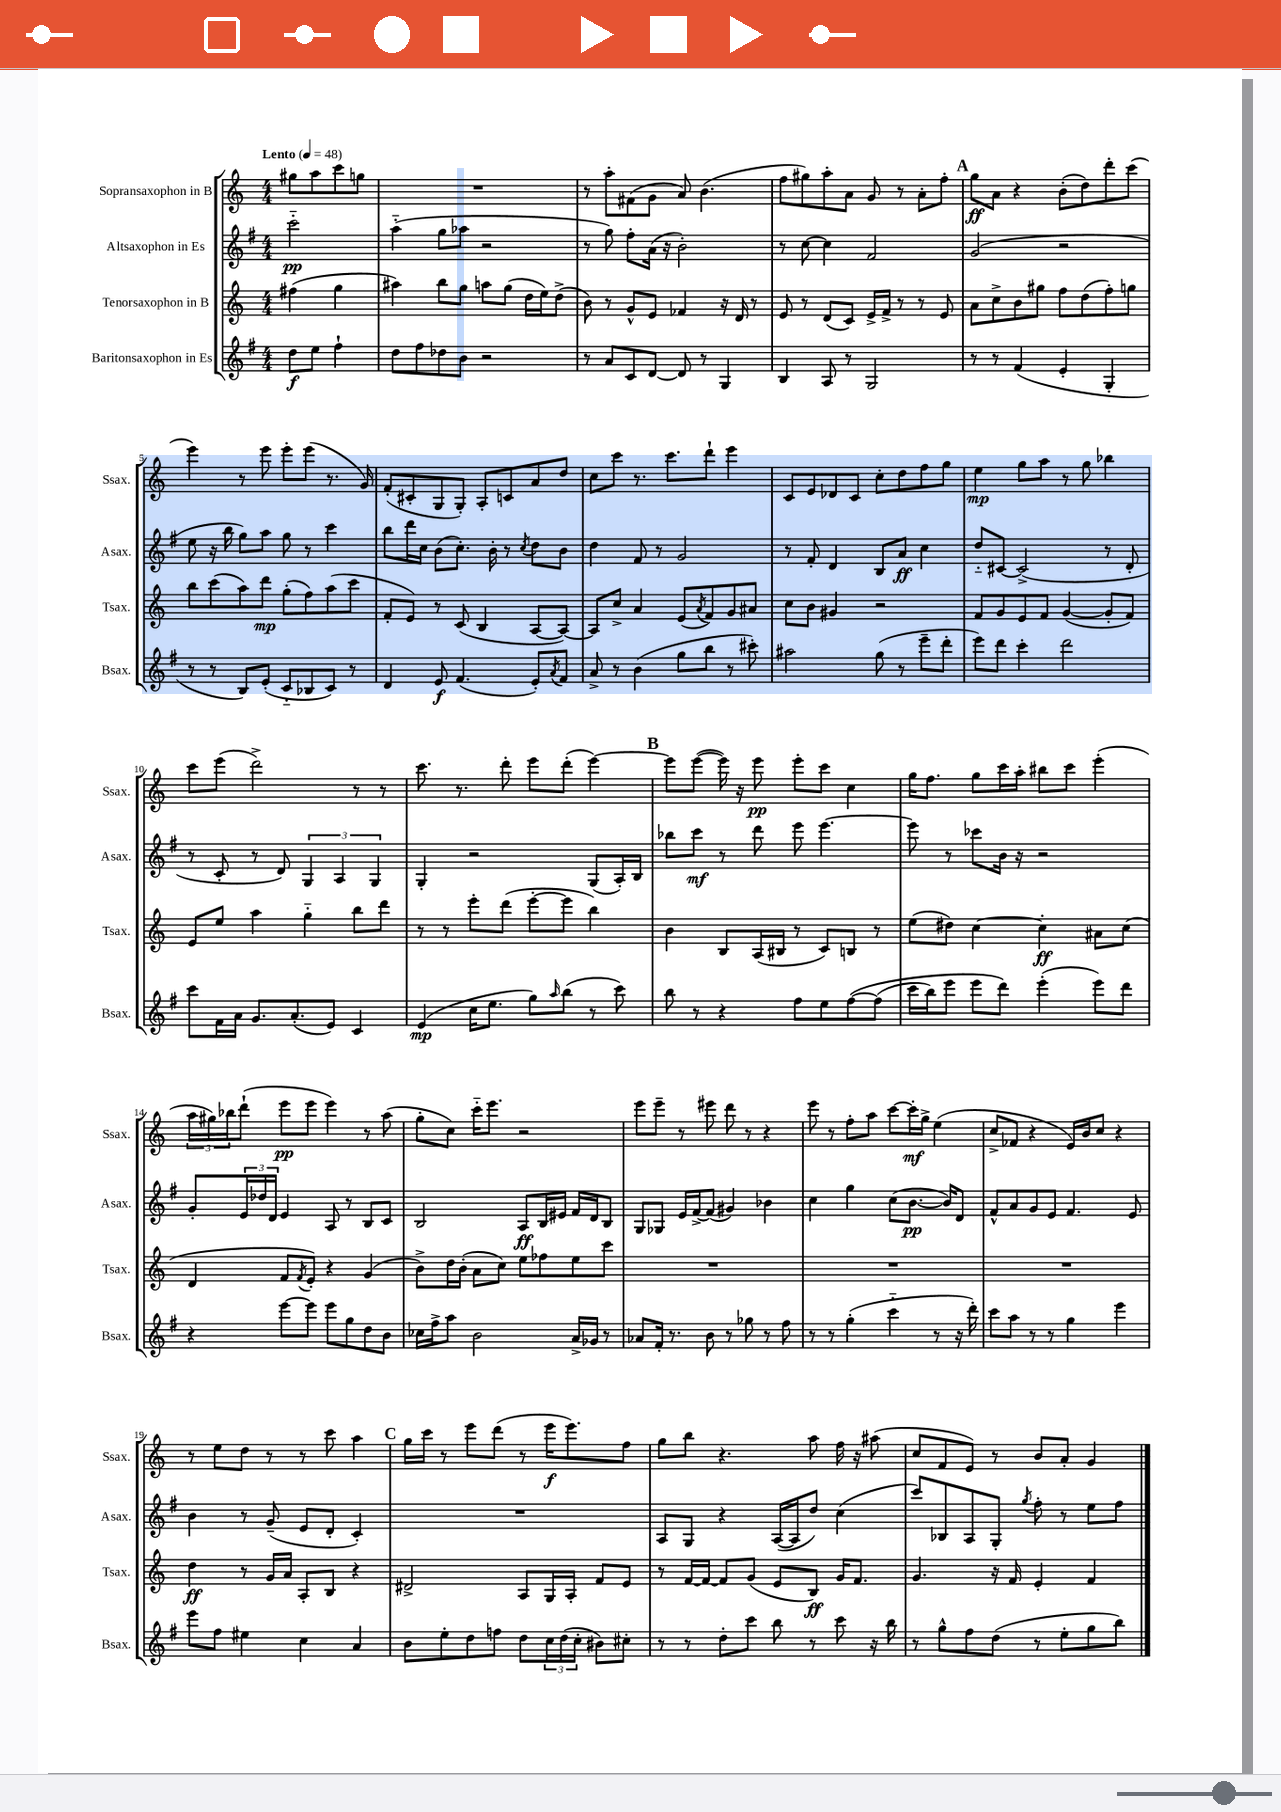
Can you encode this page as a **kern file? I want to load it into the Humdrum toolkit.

**kern	**dynam	**kern	**dynam	**kern	**dynam	**kern	**dynam
*part4	*part4	*part3	*part3	*part2	*part2	*part1	*part1
*staff4	*staff4	*staff3	*staff3	*staff2	*staff2	*staff1	*staff1
*I"Baritonsaxophon in Es	*	*I"Tenorsaxophon in B	*	*I"Altsaxophon in Es	*	*I"Sopransaxophon in B	*
*I'Bsax.	*	*I'Tsax.	*	*I'Asax.	*	*I'Ssax.	*
*clefG2	*	*clefG2	*	*clefG2	*	*clefG2	*
*k[f#]	*	*k[]	*	*k[f#]	*	*k[]	*
*M4/4	*	*M4/4	*	*M4/4	*	*M4/4	*
*MM48	*	*MM48	*	*MM48	*	*MM48	*
=	=	=	=	=	=	=	=
!	!	!	!	!	!	!LO:TX:a:B:t=Lento	!
8dd\L	f	(4ff#X\	.	2ccc\	pp	8gg#X\L	.
8ee\J	.	.	.	.	.	8aa\	.
4ff#`\	.	4gg\	.	.	.	8ccc\	.
.	.	.	.	.	.	8ggn\J	.
=1	=1	=1	=1	=1	=1	=1	=1
8dd\L	.	4aa#X\)	.	(4aa\	.	1r	.
8ff#\	.	.	.	.	.	.	.
8dd-X\	.	8bb\L	.	8gg\L	.	.	.
8b\J	.	8gg\J	.	8aa-X\J	.	.	.
2r	.	8aan\L	.	2r	.	.	.
.	.	(8gg\J	.	.	.	.	.
.	.	16dd\LL	.	.	.	.	.
.	.	16ee\J)	.	.	.	.	.
.	.	(8dd^\J	.	.	.	.	.
=2	=2	=2	=2	=2	=2	=2	=2
8r	.	8b\)	.	8r	.	8r	.
8a/L	.	8r	.	8gg\)	.	8aa'\L	.
8c/	.	8g^^/L	.	8ff#'\L	.	(8f#X\	.
[8d/J	.	8e/J	.	(16a\Jk	.	8g\J	.
.	.	.	.	16r	.	.	.
8d/]	.	4f-X/	.	2b'\)	.	8a/)	.
8r	.	.	.	.	.	(4.b\	.
4G/	.	16r	.	.	.	.	.
.	.	16d/	.	.	.	.	.
.	.	8r	.	.	.	.	.
=3	=3	=3	=3	=3	=3	=3	=3
4B/	.	8e/	.	8r	.	8ff\L	.
.	.	8r	.	[8cc\	.	8gg#X\)	.
8A/	.	(8d/L	.	4cc\]	.	8aa'\	.
8r	.	8c/J)	.	.	.	8a\J	.
2G/	.	16e^/LL	.	2f#/	.	8g/	.
.	.	16f^/JJ	.	.	.	.	.
.	.	8r	.	.	.	8r	.
.	.	8r	.	.	.	8a'\L	.
.	.	8e/	.	.	.	8ff'\J	.
!!LO:REH:place=s1:t=A
=4	=4	=4	=4	=4	=4	=4	=4
8r	.	8a\L	.	(2g/	.	8gg\L	ff
8r	.	8cc^\	.	.	.	8a\J	.
(4f#/	.	8b\	.	.	.	4r	.
.	.	8gg#X\J	.	.	.	.	.
4e'/	.	8ff\L	.	2r	.	(8b'\L	.
.	.	(8dd\	.	.	.	8dd\)	.
4G'/	.	8ff'\)	.	.	.	8ddd'\	.
.	.	8ggn\J	.	.	.	(8ccc\J	.
!!LO:LB:g=z
=5	=5	=5	=5	=5	=5	=5	=5
8r	.	8bb\L	.	8ee\	.	4eee\)	.
8r	.	(8ccc\	.	16r	.	.	.
.	.	.	.	16bb\	.	.	.
8B/L)	.	8aa\)	.	8gg\L)	.	8r	.
(8e'/J	.	8ddd\J	mp	8aa\J	.	8eee\	.
8c/L	.	(8gg'\L	.	8gg\	.	8eee'\L	.
8B-X/	.	8ff\)	.	8r	.	(8eee\J	.
8c/J)	.	(8aa\	.	4ccc\	.	8.r	.
8r	.	8ccc\J	.	.	.	.	.
.	.	.	.	.	.	16g/)	.
=6	=6	=6	=6	=6	=6	=6	=6
4d/	.	8f'/L	.	8bb\L	.	(8f'/L	.
.	.	8e/J)	.	16ddd\L	.	8c#X'/	.
.	.	.	.	16cc\JJ	.	.	.
8e/	f	8r	.	(8b\L	.	8G/	.
(4.f#/	.	(8c/	.	8.cc'\J)	.	8G'/J)	.
.	.	4B/	.	.	.	8A'/L	.
.	.	.	.	16b'\	.	.	.
.	.	.	.	8r	.	8cn/	.
.	.	.	.	8qcc/	.	.	.
8e'/L)	.	[8A/L	.	8dd\L	.	8a/	.
8qa/	.	.	.	.	.	.	.
8f#/J	.	8A/J_)	.	8b\J	.	8dd/J	.
=7	=7	=7	=7	=7	=7	=7	=7
8a^/	.	8A/L]	.	4dd\	.	8cc\L	.
8r	.	8cc^/J	.	.	.	8ccc\J	.
(4b\	.	4a/	.	8f#/	.	8.r	.
.	.	.	.	8r	.	.	.
.	.	.	.	.	.	8.ccc\L	.
8gg\L	.	(8e/L	.	2g/	.	.	.
.	.	8qa/	.	.	.	.	.
8bb\J	.	8f/)	.	.	.	8ddd`\J	.
8r	.	8g/	.	.	.	4eee\	.
8ccc#X'\)	.	8a#X/J	.	.	.	.	.
=8	=8	=8	=8	=8	=8	=8	=8
2aa#X\	.	8cc\L	.	8r	.	8c/L	.
.	.	8b\J	.	8f#'/	.	8e/	.
.	.	4g#X/	.	4d/	.	8d-X/	.
.	.	.	.	.	.	8c/J	.
(8gg\	.	2r	.	8B/L	.	8cc'\L	.
8r	.	.	.	8a/J	ff	8dd\	.
8eee~\L	.	.	.	4cc\	.	8ff\	.
8ddd'\J	.	.	.	.	.	8gg\J	.
=9	=9	=9	=9	=9	=9	=9	=9
8eee\L)	.	8f/L	.	8dd/L	.	4ee\	mp
8ddd\J	.	8g/	.	[8c#X/J	.	.	.
4ccc'\	.	8e/	.	(2c#^/]	.	8gg\L	.
.	.	8f/J	.	.	.	8aa\J	.
2ddd\	.	([4g/	.	.	.	8r	.
.	.	.	.	.	.	8gg\	.
.	.	8g'/L]	.	8r	.	4bb-X\	.
.	.	8f/J)	.	8d'/	.	.	.
!!LO:LB:g=z
=10	=10	=10	=10	=10	=10	=10	=10
8ccc\L	.	8e/L	.	8r	.	8ccc\L	.
16f#\L	.	8ee/J	.	8c'/	.	(8eee\J	.
16a\JJ	.	.	.	.	.	.	.
8.g/L	.	4aa\	.	8r	.	2ddd^\)	.
.	.	.	.	8d/)	.	.	.
(8.a'/	.	.	.	.	.	.	.
.	.	4gg\	.	6G/	.	.	.
8e/J)	.	.	.	.	.	.	.
.	.	.	.	6A/	.	.	.
4c/	.	8bb\L	.	.	.	8r	.
.	.	.	.	6G/	.	.	.
.	.	8ddd\J	.	.	.	8r	.
=11	=11	=11	=11	=11	=11	=11	=11
(4e/	mp	8r	.	4G'/	.	8.ccc\	.
.	.	8r	.	.	.	.	.
.	.	.	.	.	.	8.r	.
16cc\KL	.	8eee'\L	.	2r	.	.	.
8.ee\J	.	.	.	.	.	.	.
.	.	(8ddd\J	.	.	.	8ddd'\	.
8gg\L)	.	[8eee'\L	.	.	.	8eee\L	.
16qqaa/	.	.	.	.	.	.	.
(8bb\J	.	8eee\J]	.	.	.	(8ddd'\J	.
8r	.	4bb\)	.	(8G/L	.	[4eee\)	.
8ccc\)	.	.	.	16A'/L)	.	.	.
.	.	.	.	16B/JJ	.	.	.
!!LO:REH:place=s1:t=B
=12	=12	=12	=12	=12	=12	=12	=12
8bb\	.	4b\	.	8bb-X\L	.	8eee\L]	.
8r	.	.	.	8ccc\J	mf	([8eee\J	.
4r	.	8B/L	.	8r	.	16eee\])	.
.	.	.	.	.	.	16r	.
.	.	(16A/L	.	8ddd\	.	8eee\	pp
.	.	16B#X/JJ	.	.	.	.	.
8ff#\L	.	8r	.	8eee\	.	8eee'\L	.
8ee\	.	8c/L)	.	[4.eee\	.	8ccc\J	.
([8ff#\	.	8Bn/J	.	.	.	4cc\	.
(8ff#\J]	.	8r	.	.	.	.	.
=13	=13	=13	=13	=13	=13	=13	=13
16ccc\LL	.	(8ee\L	.	8eee\]	.	16gg\KL	.
16bb\J)	.	.	.	.	.	8.ff\J	.
8eee\J	.	8dd#X\J)	.	8r	.	.	.
8eee\L	.	[4cc\	.	8ccc-X\L	.	8gg\L	.
8ddd\J)	.	.	.	16b\Jk	.	16ccc\L	.
.	.	.	.	16r	.	16aa'\JJ	.
(4eee'\	.	4cc'\]	ff	2r	.	8bb#X\L	.
.	.	.	.	.	.	8ccc\J	.
8eee\L)	.	8a#X\L	.	.	.	(4eee'\	.
8ddd\J	.	(8cc\J	.	.	.	.	.
!!LO:LB:g=z
=14	=14	=14	=14	=14	=14	=14	=14
4r	.	4d/	.	8g'/L	.	24aa\LL	.
.	.	.	.	.	.	24gg#X\)	.
.	.	.	.	.	.	24bb-X\J	.
.	.	.	.	24e/L	.	(8ddd`\J	.
.	.	.	.	24dd-X/	.	.	.
.	.	.	.	24d/JJ	.	.	.
[8eee\L	.	8f/L	.	4e/	.	8eee\L	pp
.	.	8qf/	.	.	.	.	.
8eee\J]	.	8e'/J)	.	.	.	8eee\J	.
8eee\L	.	4r	.	8A/	.	4eee\)	.
8gg\	.	.	.	8r	.	.	.
8dd\	.	(4g/	.	8B/L	.	8r	.
8b\J	.	.	.	8c/J	.	(8aa\	.
=15	=15	=15	=15	=15	=15	=15	=15
16cc-X\LL	.	8b^\L)	.	2B/	.	8gg'\L	.
16ff#^\J	.	.	.	.	.	.	.
8aa\J	.	16dd\L	.	.	.	8cc\J)	.
.	.	(16b'\JJ	.	.	.	.	.
2b\	.	8a\L	.	.	.	16ccc\KL	.
.	.	.	.	.	.	8.eee\J	.
.	.	8cc\J)	.	.	.	.	.
.	.	8ee\L	.	8A/L	ff	2r	.
.	.	8ff-X\	.	16B/L	.	.	.
.	.	.	.	16e#X/JJ	.	.	.
16a^/LL	.	8ee\	.	16f#/LL	.	.	.
16g-X/JJ	.	.	.	16d/J	.	.	.
8r	.	8ccc\J	.	8B/J	.	.	.
=16	=16	=16	=16	=16	=16	=16	=16
8a-X/L	.	1r	.	8G/L	.	8eee\L	.
16f#'/Jk	.	.	.	8G-X/J	.	8eee~\J	.
8.r	.	.	.	.	.	.	.
.	.	.	.	16e/LL	.	8r	.
.	.	.	.	[16f#^/J	.	.	.
8b\	.	.	.	(8f#/J]	.	8eee#X\	.
8r	.	.	.	4g#X/)	.	8ddd\	.
8gg-X\	.	.	.	.	.	8r	.
8r	.	.	.	4b-X\	.	4r	.
8ff#\	.	.	.	.	.	.	.
=17	=17	=17	=17	=17	=17	=17	=17
8r	.	1r	.	4cc\	.	8eee\	.
8r	.	.	.	.	.	8r	.
(4gg'\	.	.	.	4gg\	.	8ff'\L	.
.	.	.	.	.	.	8aa\J	.
4ccc\	.	.	.	(8cc\L	.	[8ccc\L	.
.	.	.	.	[8.b\J	pp	16ccc'\L]	mf
.	.	.	.	.	.	16gg^\JJ	.
8r	.	.	.	.	.	(4ee\	.
.	.	.	.	16b/KL])	.	.	.
16r	.	.	.	8d/J	.	.	.
16ddd'\)	.	.	.	.	.	.	.
=18	=18	=18	=18	=18	=18	=18	=18
8ccc\L	.	1r	.	8f#^^/L	.	8cc^/L	.
8aa\J	.	.	.	8a/	.	8f-X/J	.
8r	.	.	.	8g/	.	4r	.
8r	.	.	.	8e/J	.	.	.
4gg\	.	.	.	4.f#/	.	16e/LL)	.
.	.	.	.	.	.	16b/J	.
.	.	.	.	.	.	8cc/J	.
4eee\	.	.	.	.	.	4r	.
.	.	.	.	8e/	.	.	.
!!LO:LB:g=z
=19	=19	=19	=19	=19	=19	=19	=19
8eee\L	.	4dd\	ff	4b\	.	8r	.
8ff#\J	.	.	.	.	.	8ee\L	.
4ee#X\	.	8r	.	8r	.	8dd\J	.
.	.	16g/LL	.	(8g~/	.	8r	.
.	.	16a/JJ	.	.	.	.	.
4cc\	.	8A'/L	.	8e/L	.	8r	.
.	.	8B/J	.	8d'/J	.	8ccc\	.
4a/	.	4r	.	4c'/)	.	4aa\	.
!!LO:REH:place=s1:t=C
=20	=20	=20	=20	=20	=20	=20	=20
8b\L	.	2d#X^/	.	1r	.	16gg\LL	.
.	.	.	.	.	.	16ccc\JJ	.
8ee'\	.	.	.	.	.	8r	.
8dd\	.	.	.	.	.	8eee\L	.
8ffn\J	.	.	.	.	.	(8ddd\J	.
8dd\L	.	8A/L	.	.	.	8r	.
24cc\L	.	16G/L	.	.	.	16eee\KL	f
(24dd\	.	.	.	.	.	.	.
.	.	16A'/JJ	.	.	.	8.eee\)	.
24cc'\JJ	.	.	.	.	.	.	.
8b#X\L)	.	8f/L	.	.	.	.	.
8cc#X'\J	.	8e/J	.	.	.	8ff\J	.
=21	=21	=21	=21	=21	=21	=21	=21
8r	.	8r	.	8A/L	.	8gg\L	.
8r	.	[16f/LL	.	8G/J	.	8bb\J	.
.	.	16f/JJ_	.	.	.	.	.
8dd'\L	.	8f/L]	.	4r	.	4.r	.
8ccc\J	.	(8g/J	.	.	.	.	.
8bb\	.	8e/L	.	([16A/LL	.	.	.
.	.	.	.	16A/J]	.	.	.
8r	.	8B/J)	ff	8dd/J)	.	8aa\	.
8ccc\	.	16g/KL	.	(4cc\	.	16ff\	.
.	.	8.f/J	.	.	.	16r	.
16r	.	.	.	.	.	(8aa#X\	.
16bb\	.	.	.	.	.	.	.
=22	=22	=22	=22	=22	=22	=22	=22
8r	.	4.g/	.	8ccc/L)	.	8cc/L	.
8gg^^\L	.	.	.	8B-X/	.	8f/	.
8ff#\	.	.	.	8A/	.	8e/J)	.
(8dd\J	.	16r	.	8G'/J	.	8r	.
.	.	16f/	.	.	.	.	.
.	.	.	.	8qgg/	.	.	.
8r	.	4e'/	.	8ff#'\	.	8b/L	.
8ee'\L	.	.	.	8r	.	8a'/J	.
8gg\	.	4f/	.	8ee\L	.	4g/	.
8bb\J)	.	.	.	8ff#\J	.	.	.
==	==	==	==	==	==	==	==
*-	*-	*-	*-	*-	*-	*-	*-
